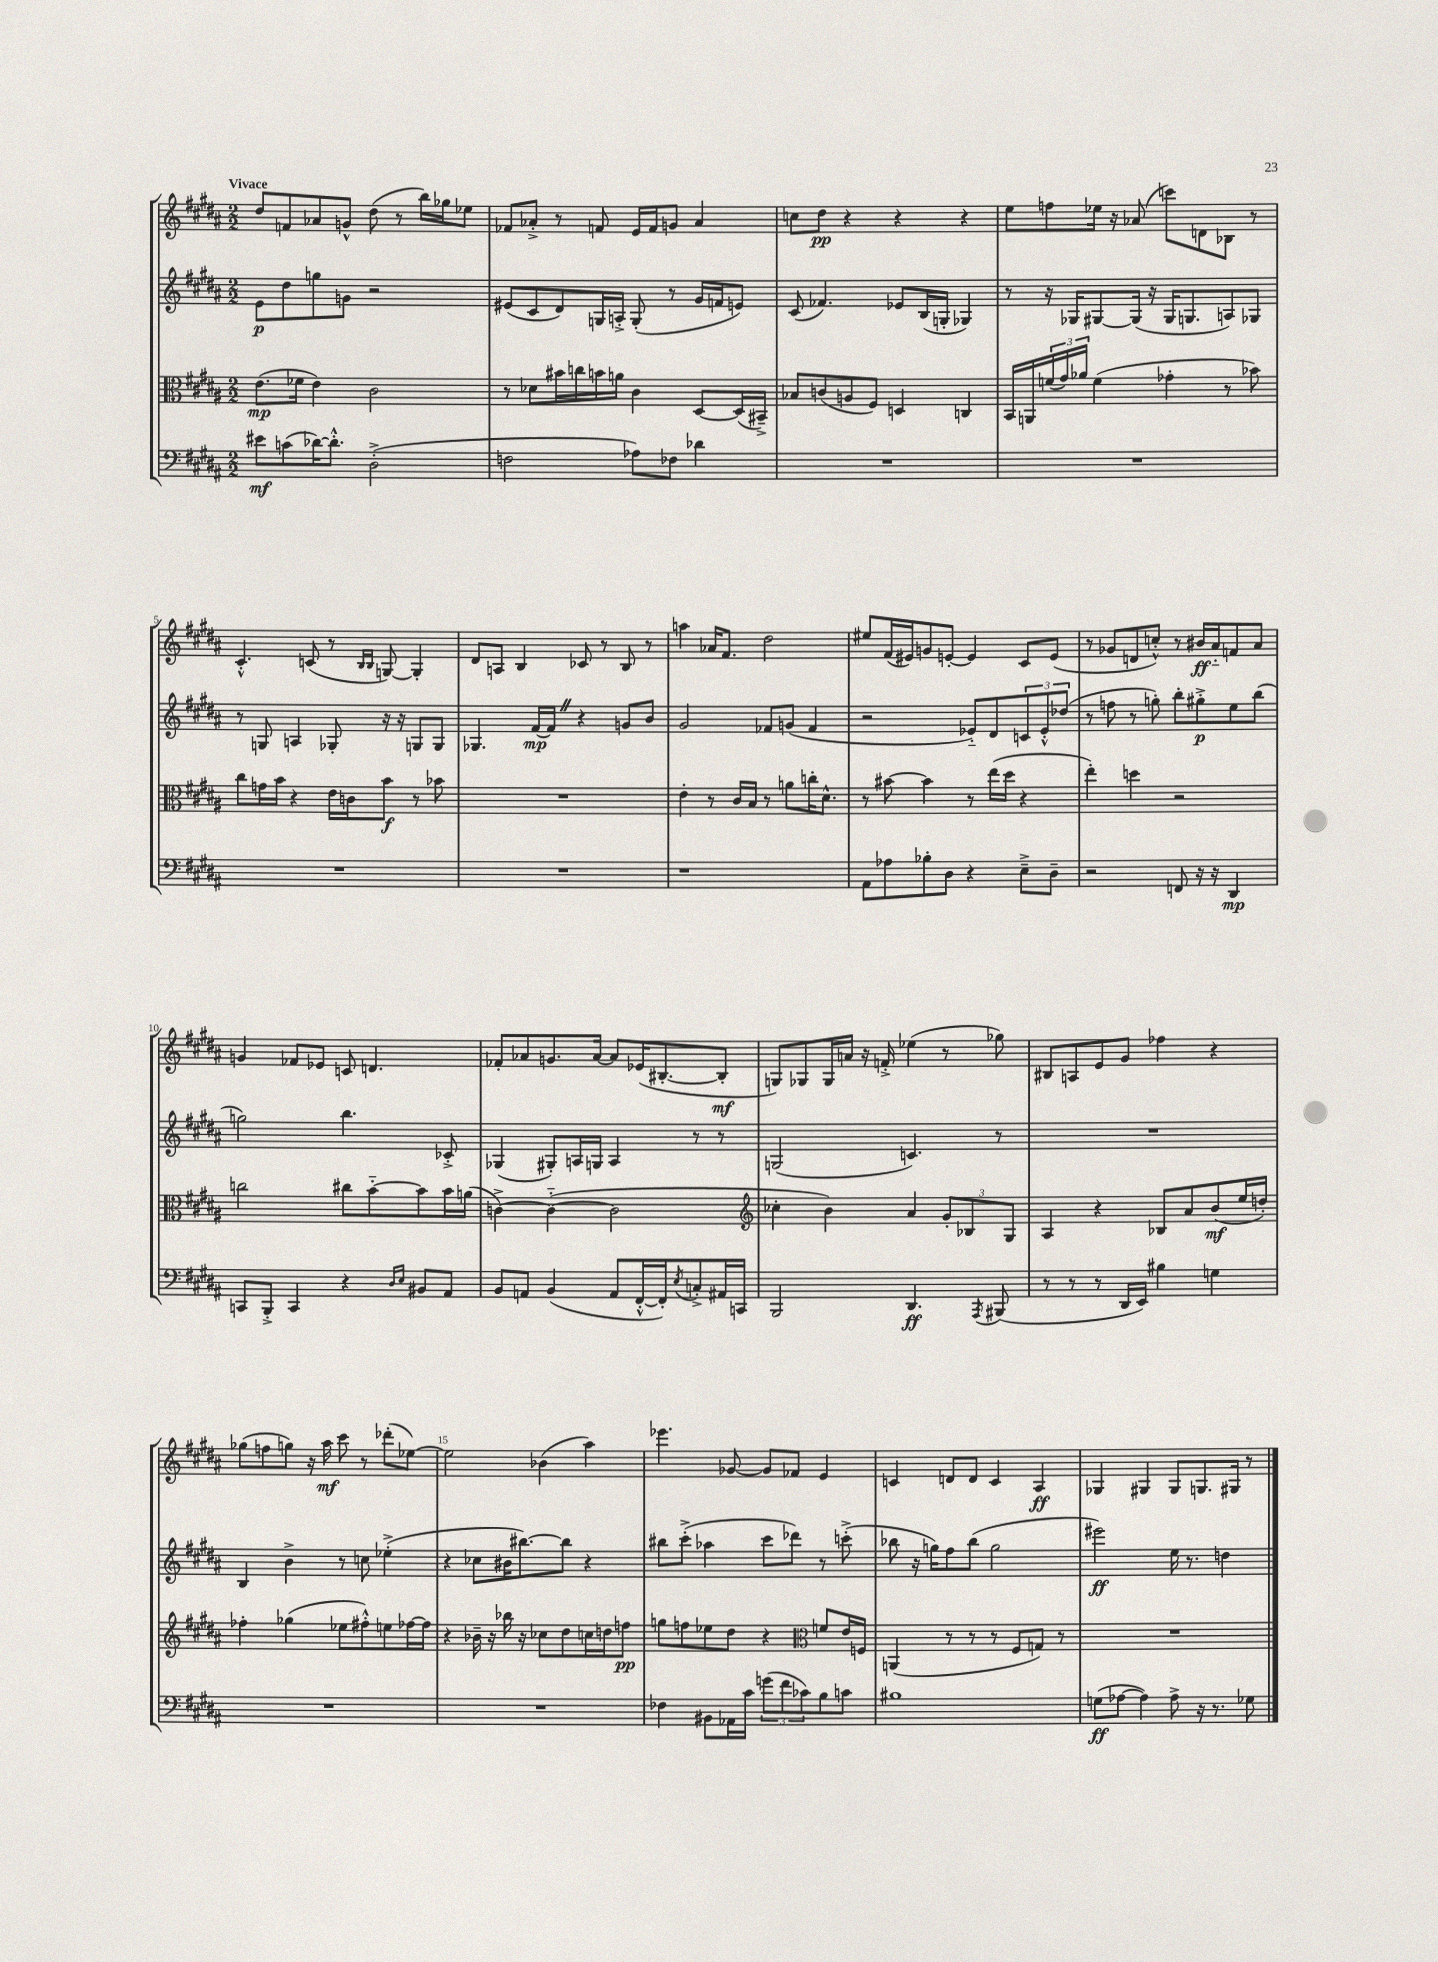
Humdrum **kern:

**kern	**kern	**kern	**kern
*staff4	*staff3	*staff2	*staff1
*clefF4	*clefC3	*clefG2	*clefG2
*k[f#c#g#d#a#]	*k[f#c#g#d#a#]	*k[f#c#g#d#a#]	*k[f#c#g#d#a#]
*M2/2	*M2/2	*M2/2	*M2/2
8e#\L	(8.e\L	8e\L	8dd#/L
(8c\	.	8dd#\	8f/
.	16f-\Jk	.	.
[16d-\K)	4e\)	8gg\	8a-/
8.d-'^^\]J	.	.	.
.	.	8g\J	8g^^/J
(2D#'^\	2c#\	2r	(8dd#\
.	.	.	8r
.	.	.	16bb\LL)
.	.	.	16gg-\J
.	.	.	8ee-\J
=	=	=	=
2F\	8r	(8e#/L	8f-/L
.	8d-\L	8c#/	8a-'^/J
.	16b#\L	8d#/)	8r
.	16cc\	.	.
.	16b\	16G/L	8f/
.	16a\JJ	16A'^/JJ	.
8A-\L)	4c#\	(8G'/	16e/LL
.	.	.	16f/J
8F-\J	.	8r	8g/J
4d-\	[8D#/L	16g#/LL	4a-/
.	.	16f/J	.
.	(16D#/]L	8e/J)	.
.	16BB#~^/JJ)	.	.
=	=	=	=
1r	8B-/L	(8c#/	8cc\L
.	(8c/	4.f-/)	8dd#\J
.	8A/	.	4r
.	8F#/J)	.	.
.	4D/	8e-/L	4r
.	.	(16B/L	.
.	.	16G'/JJ	.
.	4C/	4G-/)	4r
=	=	=	=
1r	16BB/LL	8r	8ee\L
.	16AA/	.	.
.	(24f/	16r	8ff\
.	24g#/)	.	.
.	.	16G-/LK	.
.	24a-/JJ	.	.
.	(4f\	[8G#/	16ee-\Jk
.	.	.	16r
.	.	(16G#/]Jk	(8a-/
.	.	16r	.
.	4g-'\	16G#/LK	8ccc\L)
.	.	8.G/	.
.	.	.	8d\
.	8r	8A/)	8B-\J
.	8b-\)	8G-/J	8r
=	=	=	=
1r	8cc#\L	8r	4.c#'^^/
.	16g\L	8G/	.
.	16b\JJ	.	.
.	4r	4A/	.
.	.	.	(8c/
.	16e\LL	8G-'/	8r
.	16c\J	.	.
.	.	.	16qqB/LL
.	.	.	16qqB/JJ
.	8b\J	16r	[8G/)
.	.	16r	.
.	8r	8G/L	4G'/]
.	8b-\	8G/J	.
=	=	=	=
1r	1r	4.G-/	8d#/L
.	.	.	8A/J
.	.	.	4B/
.	.	[16f#/LL	.
.	.	16f#/]JJ	.
.	.	4r	8c-/
.	.	.	8r
.	.	8g/L	8B/
.	.	8b/J	8r
=	=	=	=
1r	4e'\	2g#/	4aa\
.	8r	.	16a-/LK
.	.	.	8.f#/J
.	16c#/LL	.	.
.	16B/JJ	.	.
.	8r	8f-/L	2dd#\
.	8a\L	(8g/J	.
.	16cc'\K	4f-/	.
.	8.d#^^\J	.	.
=	=	=	=
8AA#\L	8r	2r	8ee#/L
8A-\	[8b#\	.	(16f#/L
.	.	.	16e#/J)
8B-'\	4b#\]	.	8g/
8D#\J	.	.	[8e'/J
4r	8r	8e-'~/L)	4e/]
.	(16ee\LL	8d#/	.
.	16dd#\JJ	.	.
8E~^\L	4r	12c/	8c#/L
.	.	12e-'^^/	.
8D#~\J	.	.	(8e/J
.	.	(12dd-/J	.
=	=	=	=
2r	4ee'\)	8r	8r
.	.	8ff\	8g-/L
.	4dd\	8r	8d/
.	.	8gg'\)	8cc'^^/J)
8FF/	2r	8bb'\L	8r
16r	.	8gg#'^\	16b#/LL
16r	.	.	16a#'~/J
4DD#/	.	8ee\	8f/
.	.	(8bb\J	8a#/J
=	=	=	=
8CC/L	2cc\	2gg\)	4g/
8BBB'^/J	.	.	.
4CC/	.	.	8f-/L
.	.	.	8e-/J
4r	8cc#\L	4.bb\	8c/
.	[8b'~\	.	4.d/
16qqD#/LL	.	.	.
16qqE/JJ	.	.	.
8BB#/L	8b\]	.	.
8AA#/J	16b\L	8c-'^/	.
.	(16a\JJ	.	.
=	=	=	=
8BB/L	[4c^\)	(4G-/	8f-'/L
8AA/J	.	.	8a-/
(4BB/	(4c'~\_	8G#'/L)	8.g/
.	.	16A/L	.
.	.	16G/JJ	[16a-/Jk
8AA/L	2c\]	4A/	8a-/]L
[16FF#'^^/L	.	.	(16e-/K
16FF#'/]J)	.	.	[8.B#'/
8qE/	.	.	.
8C'^/	.	8r	.
16AA#/L	.	8r	8B#'/]J
16CC/JJ	.	.	.
=	=	=	=
*	*clefG2	*	*
2BBB/	4cc-'\	(2G/	8G/L)
.	.	.	8G-/
.	4b\)	.	16G-/L
.	.	.	16a/JJ
.	.	.	16r
.	.	.	16f'^/
4.DD#/	4a#/	4.c/)	(4ee-\
.	12g#'/L	.	8r
.	12B-/	.	.
8qAAA#/	.	.	.
(8BBB#/	.	8r	8gg-\)
.	12G#/J	.	.
=	=	=	=
8r	4A#/	1r	8B#/L
8r	.	.	8A/
8r	4r	.	8e/
16DD#/LL	.	.	8g#/J
16EE/JJ)	.	.	.
4B#\	8B-/L	.	4ff-\
.	8a#/	.	.
4G\	(8b/	.	4r
.	16ee/L	.	.
.	16dd'/JJ)	.	.
=	=	=	=
1r	4ff-'\	4B/	(8gg-\L
.	.	.	8ff\
.	(4gg-\	4b^\	8gg\J)
.	.	.	16r
.	.	.	16aa#\
.	8ee-\L	8r	8ccc#\
.	8ff#'^^\)	8cc\	8r
.	8ee\	(4ee-'^\	(8ddd-'\L
.	[16ff-\L	.	[8ee-\J)
.	16ff-\]JJ	.	.
=	=	=	=
1r	4r	4r	2ee-\]
.	16b-~\	8cc-\L	.
.	16r	.	.
.	16bb-\	16b#\K	.
.	16r	[8.bb#\)	.
.	8cc-\L	.	(4b-\
.	8dd#\	8bb#\]J	.
.	16cc\L	4r	4aa#\)
.	16dd\J	.	.
.	8ff\J	.	.
=	=	=	=
4F-\	8gg\L	8bb#\L	4.eee-\
.	8ff\	(8ccc#'^\J	.
8BB#\L	8ee-\	4aa-\	.
16AA-\L	8dd#\J	.	[8g-/
16c#\JJ	.	.	.
(12g\L	4r	8ccc#\L	8g-/]L
12f#\	.	.	.
.	.	8ddd-\J)	8f-/J
12c-\)	.	.	.
*	*clefC3	*	*
8B\	8f/L	8r	4e/
8c\J	16e/L	(8ccc'^\	.
.	16F/JJ	.	.
=	=	=	=
1B#	(4AA/	8bb-\	4c/
.	.	16r	.
.	.	16gg\LK)	.
.	8r	8ff#\	8d/L
.	8r	(8bb-\J	8d/J
.	8r	2gg\	4c/
.	8F#/L	.	.
.	8G/J)	.	4A#/
.	8r	.	.
=	=	=	=
(8G\L	1r	2eee#\)	4G-/
[8A-\J	.	.	.
4A-\])	.	.	4G#/
8A-^\	.	16ee\	8G#/L
.	.	8.r	.
16r	.	.	8.G/
8.r	.	.	.
.	.	4dd\	.
.	.	.	16G#/Jk
8G-\	.	.	8r
==	==	==	==
*-	*-	*-	*-
